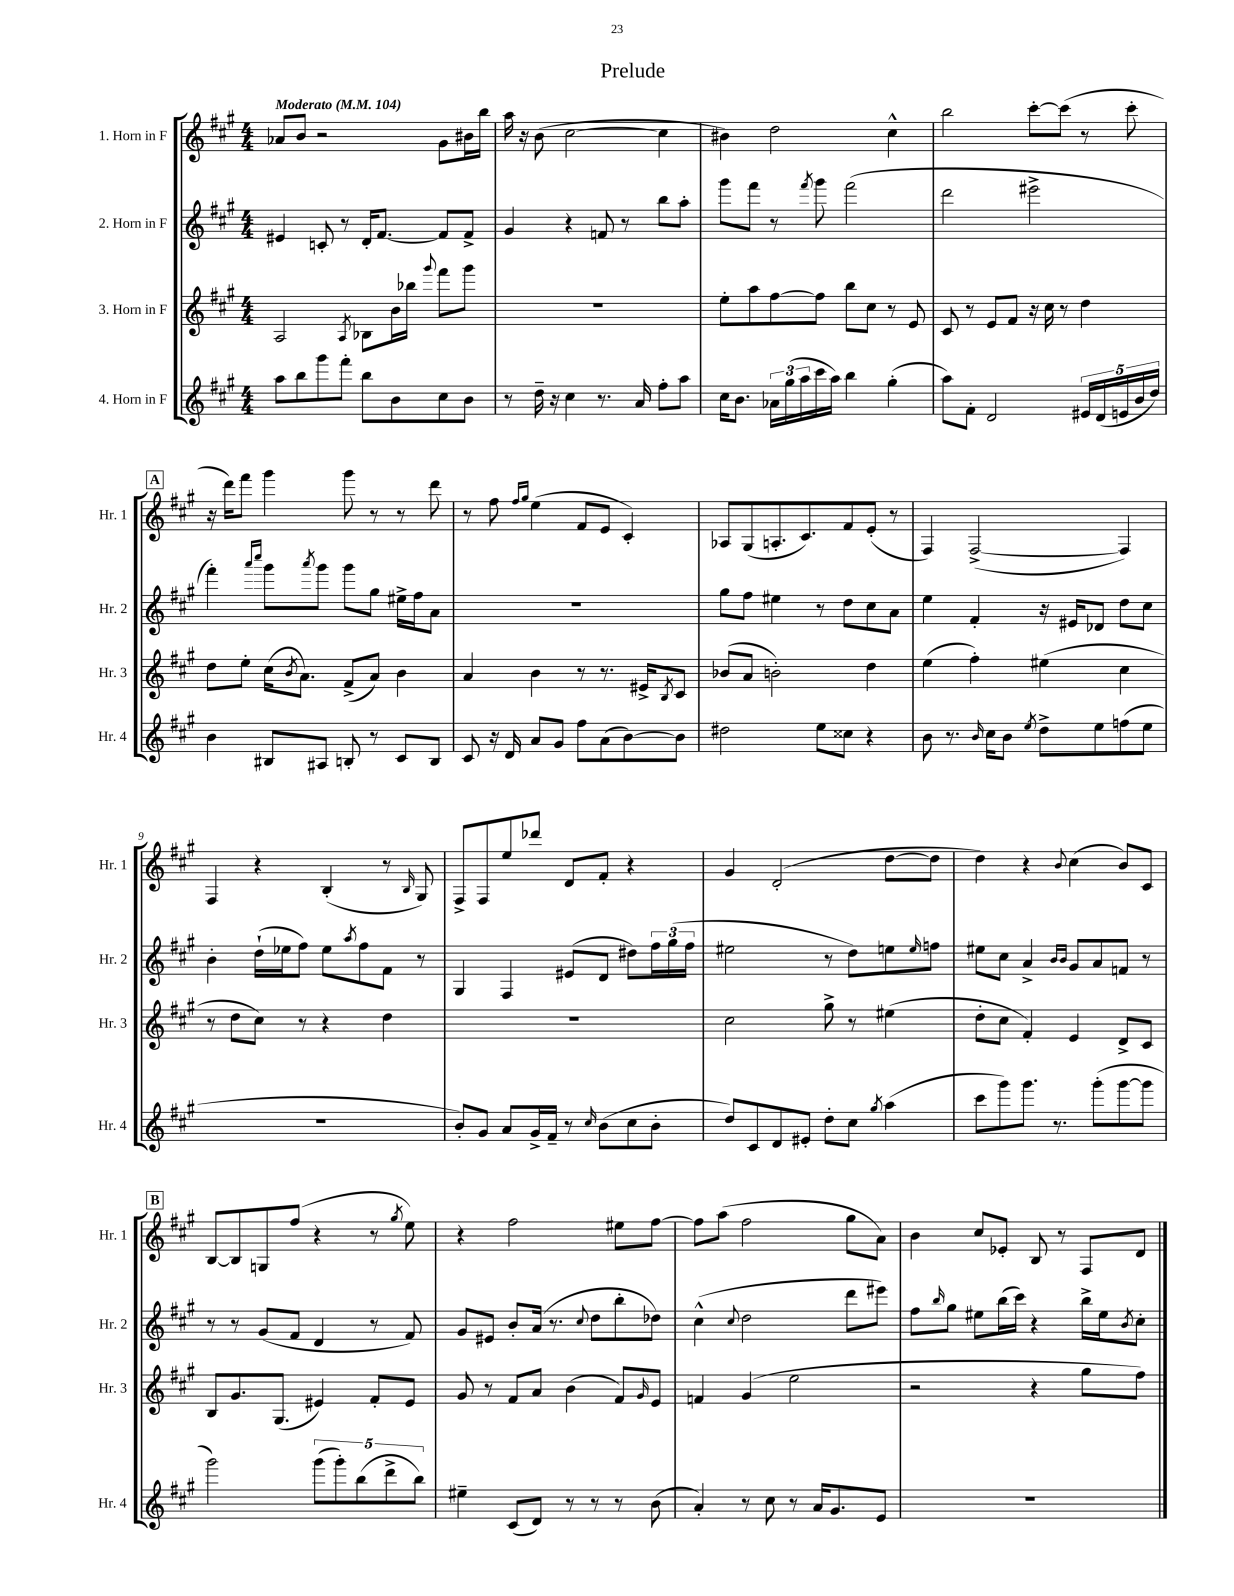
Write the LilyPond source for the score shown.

\header { title = "Prelude" }
<<
\new StaffGroup <<
\new Staff = "s0" \with { instrumentName = "1. Horn in F" shortInstrumentName = "Hr. 1" } {
    \clef treble \key a \major \numericTimeSignature \time 4/4 \tempo "Moderato" 4 = 104
    aes'8 b'8 r2 gis'8 bis'16 b''16 |
    a''16 r16 b'8( cis''2~ cis''4 |
    bis'4) d''2 cis''4-^ |
    b''2 cis'''8~-. cis'''8( r8 cis'''8-. |
    \mark \markup { \box "A" } r16 d'''16) fis'''8 gis'''4 gis'''8 r8 r8 d'''8 |
    r8 fis''8 \grace { fis''16 gis''16 } e''4( fis'8 e'8 cis'4-.) |
    aes8 gis8( a8.-. cis'8.) fis'8 e'8-.( r8 |
    fis4) fis2~->( fis4) |
    fis4 r4 b4-.( r8 \grace { b16 } gis8) |
    fis8-> fis8 e''8 des'''8 d'8 fis'8-. r4 |
    gis'4 d'2-.( d''8~ d''8 |
    d''4) r4 \appoggiatura { b'8 } cis''4( b'8) cis'8 |
    \mark \markup { \box "B" } b8~ b8 g8 fis''8( r4 r8 \acciaccatura { gis''8 } e''8) |
    r4 fis''2 eis''8 fis''8~ |
    fis''8 a''8( fis''2 gis''8 a'8) |
    b'4 cis''8 ees'8-. b8 r8 fis8 d'8 \bar "|." |
}
\new Staff = "s1" \with { instrumentName = "2. Horn in F" shortInstrumentName = "Hr. 2" } {
    \clef treble \key a \major \numericTimeSignature \time 4/4
    eis'4 c'8-. r8 d'16-. fis'8.~ fis'8 fis'8-> |
    gis'4 r4 f'8 r8 b''8 a''8-. |
    gis'''8 fis'''8 r8 \acciaccatura { fis'''8 } gis'''8 fis'''2( |
    d'''2 eis'''2-> |
    \mark \markup { \box "A" } fis'''4-.) \grace { a'''16 cis''''16 } gis'''8 \acciaccatura { a'''8 } gis'''8 gis'''8 gis''8 eis''16-> fis''16 a'8 |
    R1 |
    gis''8 fis''8 eis''4 r8 d''8 cis''8 a'8 |
    e''4 fis'4-. r16 eis'16 des'8 d''8 cis''8 |
    b'4-. d''16-!( ees''16 fis''8) ees''8 \acciaccatura { a''8 } fis''8 fis'8 r8 |
    gis4 fis4 eis'8( d'8 dis''8) \tuplet 3/2 { fis''16 gis''16( fis''16 } |
    eis''2 r8 d''8) e''8 \grace { e''16 } f''8 |
    eis''8 cis''8 a'4-> \grace { b'16 b'16 } gis'8 a'8 f'8 r8 |
    \mark \markup { \box "B" } r8 r8 gis'8( fis'8 d'4 r8 fis'8) |
    gis'8 eis'8 b'8-. a'16( r8. \appoggiatura { cis''8 } d''8 b''8-. des''8) |
    cis''4-^( \appoggiatura { cis''8 } d''2 d'''8 eis'''8) |
    fis''8 \grace { b''16 } gis''8 eis''8 b''16( cis'''16) r4 b''16-> eis''16 \acciaccatura { b'8 } cis''8-. \bar "|." |
}
\new Staff = "s2" \with { instrumentName = "3. Horn in F" shortInstrumentName = "Hr. 3" } {
    \clef treble \key a \major \numericTimeSignature \time 4/4
    a2 \acciaccatura { a8 } bes8 b'16 bes''16 \appoggiatura { gis'''8 } fis'''8 gis'''8 |
    R1 |
    e''8-. a''8 fis''8~ fis''8 b''8 cis''8 r8 e'8 |
    cis'8 r8 e'8 fis'8 r16 cis''16 r8 d''4 |
    \mark \markup { \box "A" } d''8 e''8-. cis''16( \acciaccatura { b'8 } a'8.) fis'8->( a'8) b'4 |
    a'4 b'4 r8 r8. eis'16-> \acciaccatura { b8 } cis'8 |
    bes'8( a'8 b'2-.) d''4 |
    e''4( fis''4-.) eis''4( cis''4 |
    r8 d''8 cis''8) r8 r4 d''4 |
    R1 |
    cis''2 gis''8-> r8 eis''4( |
    d''8-. cis''8 fis'4-.) e'4 d'8-> cis'8 |
    \mark \markup { \box "B" } b8 gis'8. gis8.( eis'4) fis'8-. eis'8 |
    gis'8 r8 fis'8 a'8 b'4( fis'8) \grace { gis'16 } e'8 |
    f'4 gis'4( e''2 |
    r2 r4 gis''8 fis''8) \bar "|." |
}
\new Staff = "s3" \with { instrumentName = "4. Horn in F" shortInstrumentName = "Hr. 4" } {
    \clef treble \key a \major \numericTimeSignature \time 4/4
    a''8 b''8 gis'''8 fis'''8-. b''8 b'8 cis''8 b'8 |
    r8 d''16-- r16 cis''4 r8. a'16 fis''8-. a''8 |
    cis''16 b'8. \tuplet 3/2 { aes'16 gis''16( a''16 } cis'''16 a''16) b''4 gis''4-.( |
    a''8) fis'8-. d'2 \tuplet 5/4 { eis'16 d'16( e'16 b'16 d''16) } |
    \mark \markup { \box "A" } b'4 bis8 ais8 b8-. r8 cis'8 b8 |
    cis'8 r16 d'16 a'8 gis'8 fis''8 a'8( b'8~) b'8 |
    dis''2 e''8 cisis''8 r4 |
    b'8 r8. \grace { b'16 } cis''16 b'8 \acciaccatura { e''8 } d''8-> e''8 f''8( e''8 |
    R1 |
    b'8-.) gis'8 a'8 gis'16-> fis'16-- r8 \grace { cis''16 } b'8( cis''8 b'8-. |
    d''8) cis'8 d'8 eis'8-. d''8-. cis''8 \acciaccatura { gis''8 } a''4( |
    cis'''8 gis'''8) gis'''8. r8. gis'''8-.( gis'''8~ gis'''8 |
    \mark \markup { \box "B" } gis'''2) \tuplet 5/4 { gis'''8( gis'''8-.) b''8( d'''8-> b''8) } |
    eis''4-- cis'8( d'8) r8 r8 r8 b'8( |
    a'4-.) r8 cis''8 r8 a'16 gis'8. e'8 |
    R1 \bar "|." |
}
>>
>>
